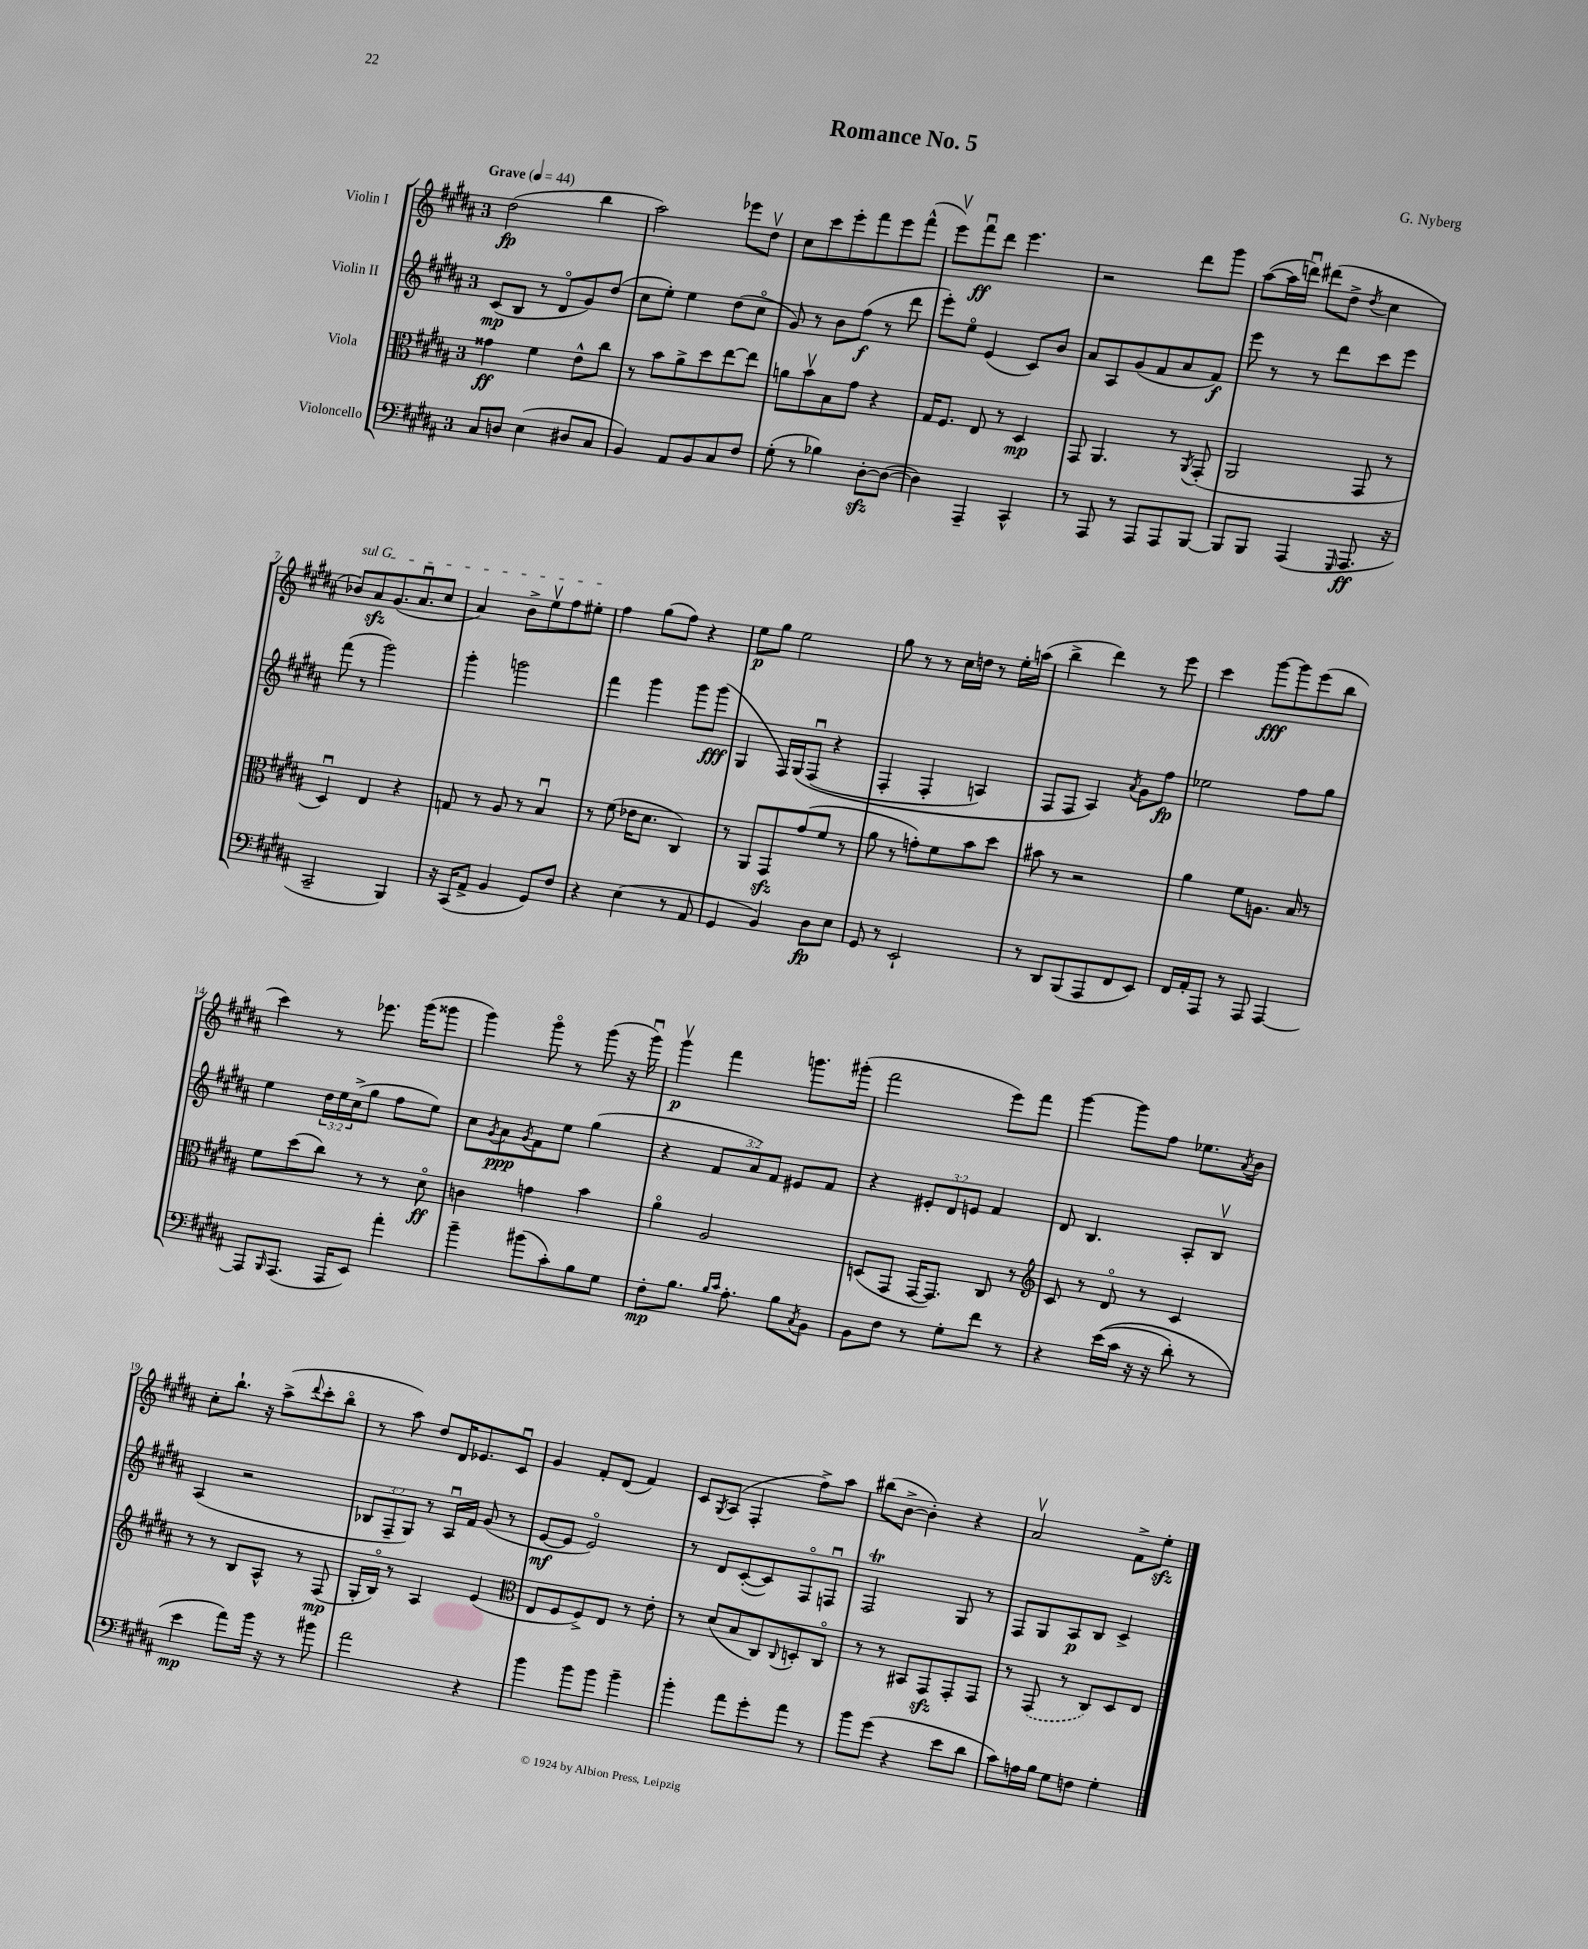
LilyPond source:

\header { title = "Romance No. 5" composer = "G. Nyberg" }
<<
\new StaffGroup <<
\new Staff = "s0" \with { instrumentName = "Violin I" } {
    \clef treble \key b \major \once \override Staff.TimeSignature.style = #'single-digit \time 3/4 \tempo "Grave" 4 = 44
    dis''2\fp( b''4 |
    ais''2) ees'''8 dis''8\upbow |
    cis''8 cis'''8 e'''8-. fis'''8 e'''8 fis'''8-^( |
    e'''8\upbow) fis'''8\downbow\ff dis'''8 e'''4. |
    r2 dis'''8 gis'''8 |
    ais''8~( ais''16 d'''16\downbow) dis'''8( dis''8-> \acciaccatura { dis''8 } cis''4 |
    \once \override TextSpanner.bound-details.left.text = \markup { \italic "sul G" } bes'8\startTextSpan) ais'8\sfz gis'8.( ais'8.\downbow cis''8 |
    ais'4) b'8-> e''8\upbow fis''8 eis''8-.\stopTextSpan |
    fis''4 gis''8( fis''8) r4 |
    e''8\p gis''8 e''2 |
    gis''8 r8 r8 cis''16 d''16 r8 e''16-. a''16( |
    b''4-> dis'''4) r8 e'''8 |
    cis'''4 gis'''8~\fff gis'''8 e'''8( b''8 |
    cis'''4) r8 ees'''8. gis'''16( gisis'''8 |
    gis'''4) gis'''8\flageolet r8 gis'''8( r16 gis'''16\downbow) |
    gis'''4\upbow\p fis'''4 g'''8. gis'''16-.( |
    fis'''2 e'''8) fis'''8 |
    gis'''4~ gis'''8 fis''8 ees''8. \acciaccatura { ais'8 } b'16 |
    cis''8-. b''8.-! r16 ais''8->( \appoggiatura { dis'''8 } cis'''8-. b''8\flageolet |
    r8 ais''8) dis''8 dis'16 ees'8. cis'8\downbow |
    gis'4 fis'8-. dis'8( fis'4) |
    cis'8 \acciaccatura { gis8 } ais8( fis4-. fis''8->) ais''8 |
    bis''8( b'8~-> b'4-.) r4 |
    ais'2\upbow fis'8-> e''8-.\sfz \bar "|." |
}
\new Staff = "s1" \with { instrumentName = "Violin II" } {
    \clef treble \key b \major \once \override Staff.TimeSignature.style = #'single-digit \time 3/4 \override Staff.TupletNumber.text = #tuplet-number::calc-fraction-text
    cis'8\mp( b8 r8 dis'8\flageolet gis'8) dis''8( |
    cis''8 e''8-.) e''4 dis''8( cis''8\flageolet |
    gis'8) r8 b'8 fis''8\f( r8 dis'''8 |
    e'''8-.) e''8\flageolet e'4( cis'8) b'8 |
    ais'8 ais8 gis'8( fis'8 ais'8 fis'8\f) |
    e'''8 r8 r8 dis'''8 cis'''8 e'''8 |
    fis'''8( r8 gis'''2) |
    gis'''4-. g'''2 |
    fis'''4 gis'''4 gis'''8 gis'''8\fff( |
    gis4 fis16) gis16\( fis8\downbow( r4 |
    fis4-. fis4-. a4) |
    fis8 fis8 ais4\) \acciaccatura { ais'8 } gis'8 fis''8\fp |
    ees''2 fis''8 gis''8 |
    e''4 \tuplet 3/2 { dis''16 e''16 cis''16->( } gis''8 fis''8 e''8) |
    cis''8 \acciaccatura { gis'8 } ais'8\ppp \acciaccatura { gis'8 } fis'8 e''8 gis''4( |
    r4 \tuplet 3/2 { fis'8 ais'8) fis'8 } eis'8 fis'8 |
    r4 \tuplet 3/2 { eis'8-. dis'8 e'8 } fis'4 |
    dis'8 b4. ais8-. b8\upbow |
    ais4( r2 |
    \tuplet 3/2 { bes8 fis8-- gis8) } r8 ais16\downbow fis'16 gis'8( r8 |
    e'8~\mf e'8 e'2\flageolet) |
    r8 dis'8 cis'8~-.( cis'8) fis8\flageolet f8\downbow |
    fis2\trill gis8 r8 |
    fis8 gis8 ais8\p b8 cis'4-> \bar "|." |
}
\new Staff = "s2" \with { instrumentName = "Viola" } {
    \clef alto \key b \major \once \override Staff.TimeSignature.style = #'single-digit \time 3/4
    gisis'4\ff fis'4 e'8-^ cis''8 |
    r8 b'8 ais'8-> dis''8 e''8~ e''8 |
    a'8 b'8\upbow b8 gis'8 r4 |
    gis16 fis8. e8 r8 dis4\mp |
    gis,8 ais,4. r8 \acciaccatura { ais,8 } gis,8-.( |
    ais,2 gis,8 r8 |
    dis4\downbow) e4 r4 |
    g8 r8 ais8 r8 b4\downbow |
    r8 fis'8( ees'16 dis'8. cis4) |
    r8 ais,8 gis,8\sfz gis'8( fis'8 r8 |
    ais'8 r8 g'8-.) fis'8 b'8 dis''8 |
    bis'8 r8 r2 |
    ais'4 fis'8 a8. b16 r8 |
    fis'8 dis''8( cis''8) r8 r8 dis'8\flageolet\ff |
    c'4 g'4 b'4 |
    ais'4\flageolet ais2 |
    d8( gis,8 gis,16~ gis,8.) cis8 r8 |
    \clef treble cis'8 r8 dis'8\flageolet r8 cis'4 |
    r8 r8 b8 ais8-^ r8 fis8\mp( |
    gis16-. b16\flageolet) r8 ais4 e'4( |
    \clef alto e8 fis8 fis8->) e8 r8 e'8-. |
    r8 dis'8( b8 cis8) \appoggiatura { cis8 } d8-. cis8\flageolet |
    r8 r8 bis,8 gis,8\sfz gis,8-. gis,8 |
    r8 \once \slurDashed gis,8( r8 cis8) dis8 e8 \bar "|." |
}
\new Staff = "s3" \with { instrumentName = "Violoncello" } {
    \clef bass \key b \major \once \override Staff.TimeSignature.style = #'single-digit \time 3/4
    cis8 d8 e4( dis8 cis8 |
    b,4) ais,8 b,8 cis8 fis8 |
    gis8-.( r8 bes4) dis8~-.\sfz dis8~( |
    dis4) ais,,4-- cis,4-^ |
    r8 ais,,8 r8 ais,,8 ais,,8 b,,8~ |
    b,,8 b,,8 ais,,4( \grace { gis,,16 } ais,,8.\ff r16 |
    cis,2-- b,,4) |
    r16 cis,16( ais,8-> b,4 gis,8) fis8 |
    r4 e4( r8 ais,8 |
    gis,4 b,4) dis8\fp e8 |
    gis,8 r8 e,2-! |
    r8 dis,8 b,,8( ais,,8 fis,8 e,8) |
    fis,16 ais,16-. ais,,8 r8 ais,,8 ais,,4~ |
    ais,,8 \grace { b,,16 } ais,,8.( ais,,16 e,8) ais'4-. |
    b'4-- bis'8( cis'8-.) b8 gis8 |
    fis8-.\mp b8. \grace { b16 cis'16 } ais8.-. b8 \acciaccatura { cis8 } b,8 |
    b,8 fis8 r8 gis8-. fis'8 r8 |
    r4 e'16(\( cis'16 r16 r16 dis'8-.) r8 |
    e'4\mp ais'8\) b'16 r16 r8 bis'8 |
    ais'2 r4 |
    b'4 b'8 b'8 b'4-- |
    b'4-. ais'8 gis'8-. ais'8 r8 |
    b'8 gis'8( r4 e'8 dis'8 |
    cis'8) a16 b16 gis8 f8 gis4-. \bar "|." |
}
>>
>>
